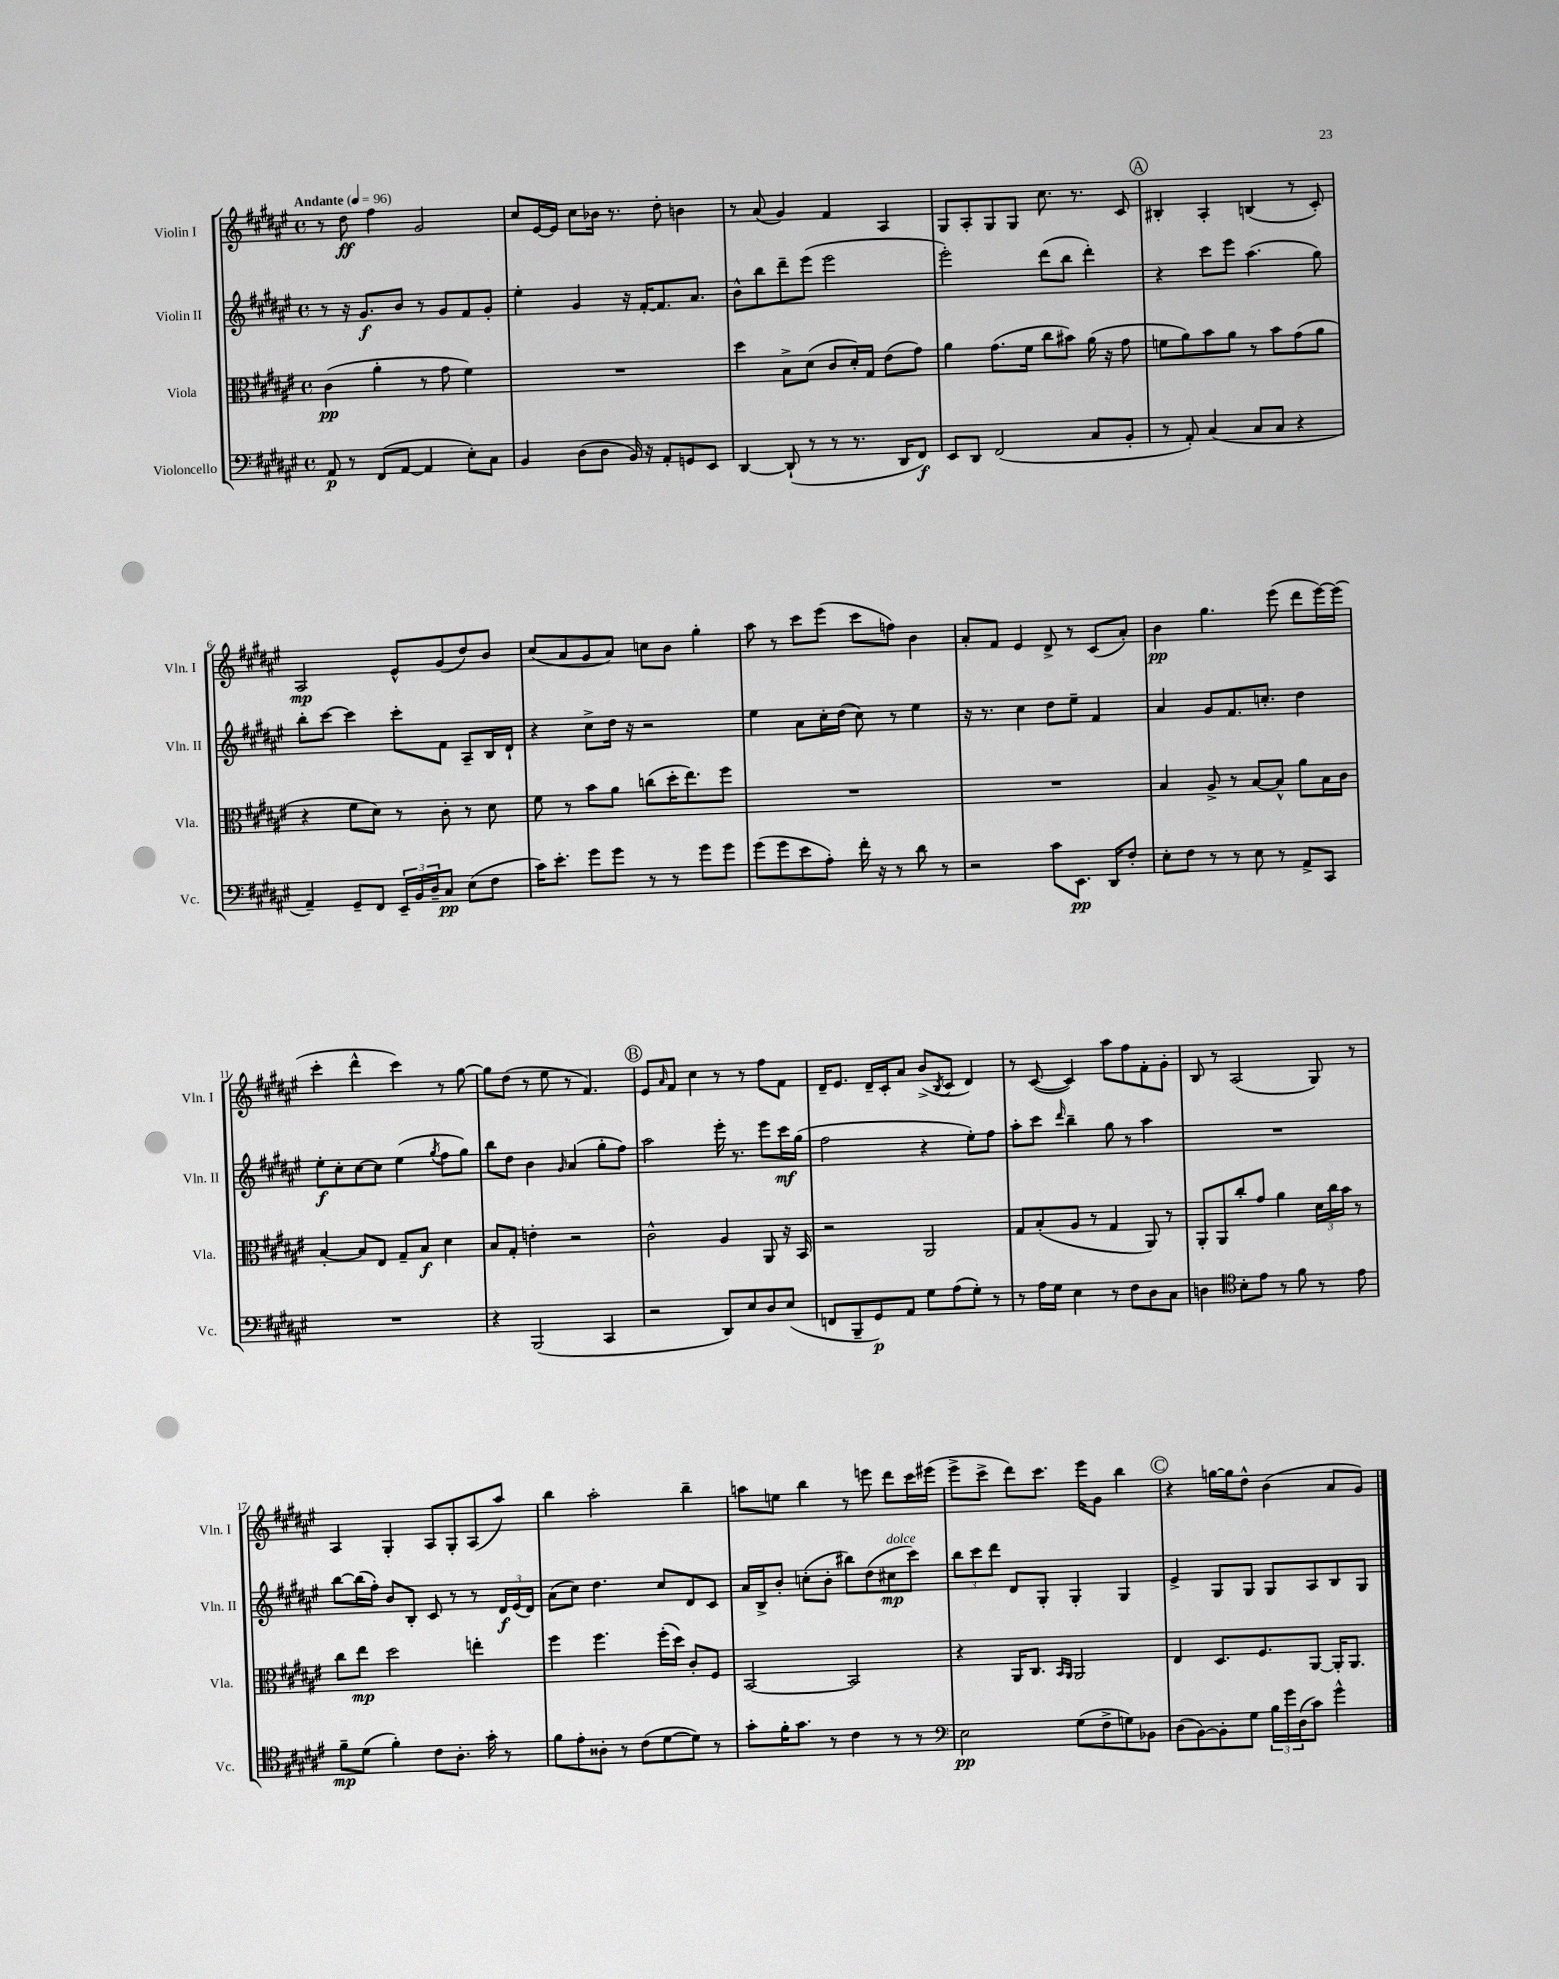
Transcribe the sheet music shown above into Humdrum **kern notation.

**kern	**kern	**kern	**kern
*staff4	*staff3	*staff2	*staff1
*clefF4	*clefC3	*clefG2	*clefG2
*k[f#c#g#d#a#e#]	*k[f#c#g#d#a#e#]	*k[f#c#g#d#a#e#]	*k[f#c#g#d#a#e#]
*M4/4	*M4/4	*M4/4	*M4/4
*met(c)	*met(c)	*met(c)	*met(c)
*MM96	*MM96	*MM96	*MM96
8AA#/	(4c#\	8r	8r
8r	.	16r	8dd#\
.	.	8.g#/L	.
(8FF#/L	4a#'\	.	4ff#\
[8AA#/J	.	8b/J	.
4AA#/]	8r	8r	2g#/
.	8g#\	8g#/L	.
8E#'\L)	4f#\)	8f#/	.
8C#\J	.	8g#'/J	.
=	=	=	=
4BB/	1r	4ee#'\	8cc#/L
.	.	.	[16e#/L
.	.	.	16e#/]JJ
(8D#\L	.	4g#/	8cc#\L
8D#\J	.	.	16b-\Jk
.	.	.	8.r
16BB/)	.	16r	.
16r	.	[16f#'/LK	.
8AA#'/L	.	8.f#/]	8dd#'\
8GG/	.	.	4b\
.	.	8.a#/J	.
8EE#/J	.	.	.
=	=	=	=
[4DD#/	4dd#\	8b^^\L	8r
.	.	8bb\	(8a#/
(8DD#`/]	8B^\L	8ddd#~\	4g#/)
8r	(8d#\J	(8eee#\J	.
8r	8c#/L	2eee#\	4f#/
8.r	16d#'/L)	.	.
.	16G#/JJ	.	.
.	(8e#\L	.	4A#/
16DD#/LK	.	.	.
8FF#/J)	8g#\J)	.	.
=	=	=	=
8EE#/L	4a#\	2eee#'\)	8G#/L
8DD#/J	.	.	8A#'/
(2FF#/	(8.g#\L	.	8G#/
.	.	.	8G#/J
.	16f#\Jk	.	.
.	8cc#\L	(8ddd#\L	8.cc#\
.	8b#\J)	8bb\J	.
.	.	.	8.r
8C#/L	(16a#\	4ddd#'\)	.
.	16r	.	.
8BB'/J	8g#\	.	8c#/
=	=	=	=
8r	8f\L	4r	4B#'/
8AA#'/)	8a#\)	.	.
(4C#/	8b\	8ccc#\L	4A#'/
.	8a#\J	8eee#\J	.
8C#/L	8r	(4.aa#\	(4B/
8C#/J	8b\L	.	.
4r	(8g#\	.	8r
.	8a#\J	8gg#\)	8c#'/)
=	=	=	=
4AA#~/)	4r	8bb'\L	2A#/
.	.	[8ccc#\J	.
8GG#~/L	8f#\L	4ccc#\]	.
8FF#/J	8d#\J)	.	.
24EE#~/LL	8r	8ccc#'\L	8e#^^/L
24BB/	.	.	.
24D#~/J	.	.	.
8C#/J	8c#'\	8f#\J	(8g#/
(8E#\L	8r	8A#~/L	8dd#/)
8F#\J	8d#\	16B/L	8b/J
.	.	16d#`/JJ	.
=	=	=	=
16c#\LK)	8f#\	4r	(8cc#/L
8.e#'\J	.	.	.
.	8r	.	8a#/
8g#\L	8b\L	8cc#^\L	8g#/
8g#\J	8a#\J	16dd#\Jk	8a#/J)
.	.	16r	.
8r	(8cc\L	2r	8cc\L
8r	16dd#'\K	.	8b\J
.	8.ee#\)	.	.
8g#\L	.	.	4gg#'\
8g#\J	8ff#\J	.	.
=	=	=	=
(8g#\L	1r	4ee#\	8aa#\
8g#\	.	.	8r
8e#\	.	8a#\L	8ccc#\L
8A#'\J)	.	16cc#'\L	(8eee#\J
.	.	(16dd#\JJ	.
16f#'\	.	8cc#\)	8ccc#\L
16r	.	.	.
8r	.	8r	8ff\J)
8d#\	.	4ee#\	4b\
8r	.	.	.
=	=	=	=
2r	1r	16r	8a#'/L
.	.	8.r	.
.	.	.	8f#/J
.	.	4cc#\	4e#/
8c#\L	.	8dd#\L	8d#^/
8.EE#\J	.	8ee#~\J	8r
.	.	4f#/	(8c#/L
16DD#/LK	.	.	.
8F#'/J	.	.	8a#'/J)
=	=	=	=
8E#'\L	4B/	4a#/	4b\
8F#\J	.	.	.
8r	8A#^/	8g#/L	4.gg#\
8r	8r	8.f#/	.
8E#\	[8B/L	.	.
.	.	8.cc'/J	.
8r	8B^^/]J	.	(8eee#\
8AA#^/L	8a#\L	4dd#\	8ddd#\L
8CC#/J	16B\L	.	[16eee#\L)
.	16c#\JJ	.	(16eee#\]JJ
=	=	=	=
1r	[4B'/	8ee#'\L	4ccc#'\
.	.	8cc#'\	.
.	8B/]L	[8cc#\	4ddd#^^\
.	8E#/J	8cc#\]J	.
.	8G#~/L	(4ee#\	4ccc#\)
.	8B/J	.	.
.	.	8qgg#/	.
.	4d#\	8ff#\L	8r
.	.	8gg#\J)	[8gg#\
=	=	=	=
4r	8B/L	8bb\L	8gg#\]L
.	8G#'/J	8dd#\J	(8dd#\J
(2BBB/	4e'\	4b\	8r
.	.	.	8ee#\
.	.	16qqg#/	.
.	2r	(4a#/	8r
.	.	.	4.f#/)
4CC#/	.	8gg#'\L	.
.	.	8ff#\J)	.
=	=	=	=
2r	2c#^^\	2aa#\	8e#/L
.	.	.	16qqa#/
.	.	.	8f#/J
.	.	.	4cc#\
8DD#/L)	4A#/	16eee#'\	8r
.	.	8.r	.
8E#/	.	.	8r
8D#/	8AA#/	8eee#\L	8ff#\L
(8E#/J	16r	16ccc#\L	8f#\J
.	16BB/	(16gg#\JJ	.
=	=	=	=
8FF/L	2r	2ff#\	16d#~/LK
.	.	.	8.e#/J
8BBB~/	.	.	.
8GG#/)	.	.	16d#~/LL
.	.	.	16c#'/J
8AA#/J	.	.	8a#/J
8G#\L	2AA#/	4r	(8b^/L
.	.	.	8qB/
(8A#\	.	.	8c#/J
8G#'\J)	.	8ee#'\L)	4d#/)
8r	.	8ff#\J	.
=	=	=	=
8r	8G#/L	8aa#'\L	8r
16A#\LL	(8B'/	8ccc#\J	([8c#/
16G#\JJ	.	.	.
.	.	16qqddd#/	.
4E#\	8A#/J	4bb~\	4c#/])
.	8r	.	.
8r	4G#/	8gg#\	8aa#\L
8F#\L	.	8r	8ff#\
8D#\	8AA#/)	4aa#\	8f#'\
8C#\J	8r	.	8g#'\J
=	=	=	=
4D\	8AA#'/L	1r	8B/
.	8AA#/	.	8r
*clefC4	*	*	*
8B'\L	8cc#'/	.	(2A#/
8e#\J	8g#/J	.	.
8r	4a#\	.	.
8f#\	.	.	.
8r	24d#\LL	.	8G#/)
.	24cc#\	.	.
.	24b\JJ	.	.
8e#\	8r	.	8r
=	=	=	=
8f#~\L	8cc#\L	[8bb\L	4A#/
(8d#\J	8ee#\J	(16bb\]L	.
.	.	16ff#'\JJ)	.
4f#'\)	2dd#\	8b/L	4G#'/
.	.	8B'/J	.
8c#\L	.	8c#/	8A#/L
8.A#'\J	.	8r	8G#'/
.	4ee'\	8r	(8A#/
16g#'\	.	.	.
8r	.	24d#/LL	8aa#/J)
.	.	(24e#/	.
.	.	24d#/JJ)	.
=	=	=	=
8f#\L	4ff#\	(8a#\L	4bb\
8e#'\	.	8cc#\J)	.
8A##'\J	4.ff#\	4.dd#\	2aa#'\
8r	.	.	.
(8c#\L	.	.	.
[8d#\	(16ff#'\LL	8cc#/L	.
.	16dd#\JJ)	.	.
8d#\]J)	8c#'/L	8d#/	4bb~\
8r	8F#/J	8c#/J	.
=	=	=	=
8g#'\L	[2BB/	16a#/LL	8aa\L
.	.	16B^/J	.
16f#'\K	.	8b'/J	8ee\J
8.g#\J	.	.	.
.	.	(8cc'\L	4bb\
8r	.	8b'\J	.
4c#\	2BB/]	8bb#\L)	8r
.	.	(8dd#\	8eee\
8r	.	8cc#\	8ddd#\L
8r	.	8ccc#\J)	16ccc#\L
.	.	.	(16eee#\JJ
=	=	=	=
*clefF4	*	*	*
2E#\	4r	12bb\L	8eee#^\L
.	.	12ccc#\	.
.	.	.	8ccc#^\J
.	.	12ddd#\J	.
.	16AA#/LK	8d#/L	8ddd#\L)
.	8.C#/J	.	.
.	.	8G#'/J	8.ccc#\J
.	16qqBB/LL	.	.
.	16qqAA#/JJ	.	.
(8G#\L	2AA#/	4G#'/	.
.	.	.	16eee#\LK
8F#^\	.	.	8g#\J
8G\)	.	4G#/	4bb\
8BB-\J	.	.	.
=	=	=	=
(8D#\L	4E#/	4e#^/	4r
[8BB\)	.	.	.
8BB'\]	8.D#/L	8G#/L	[16gg\LL
.	.	.	16gg\]J
8G#\J	.	8G#/J	8dd#^^\J
.	8.F#/	.	.
24B\LL	.	8G#/L	(4b\
24g#\	.	.	.
(24D#\J	.	.	.
8c#\J)	[8AA#/J	8A#/	.
4g#^^\	16AA#'/]LK	8B/	8a#/L
.	8.AA#/J	.	.
.	.	8G#/J	8g#/J)
==	==	==	==
*-	*-	*-	*-
